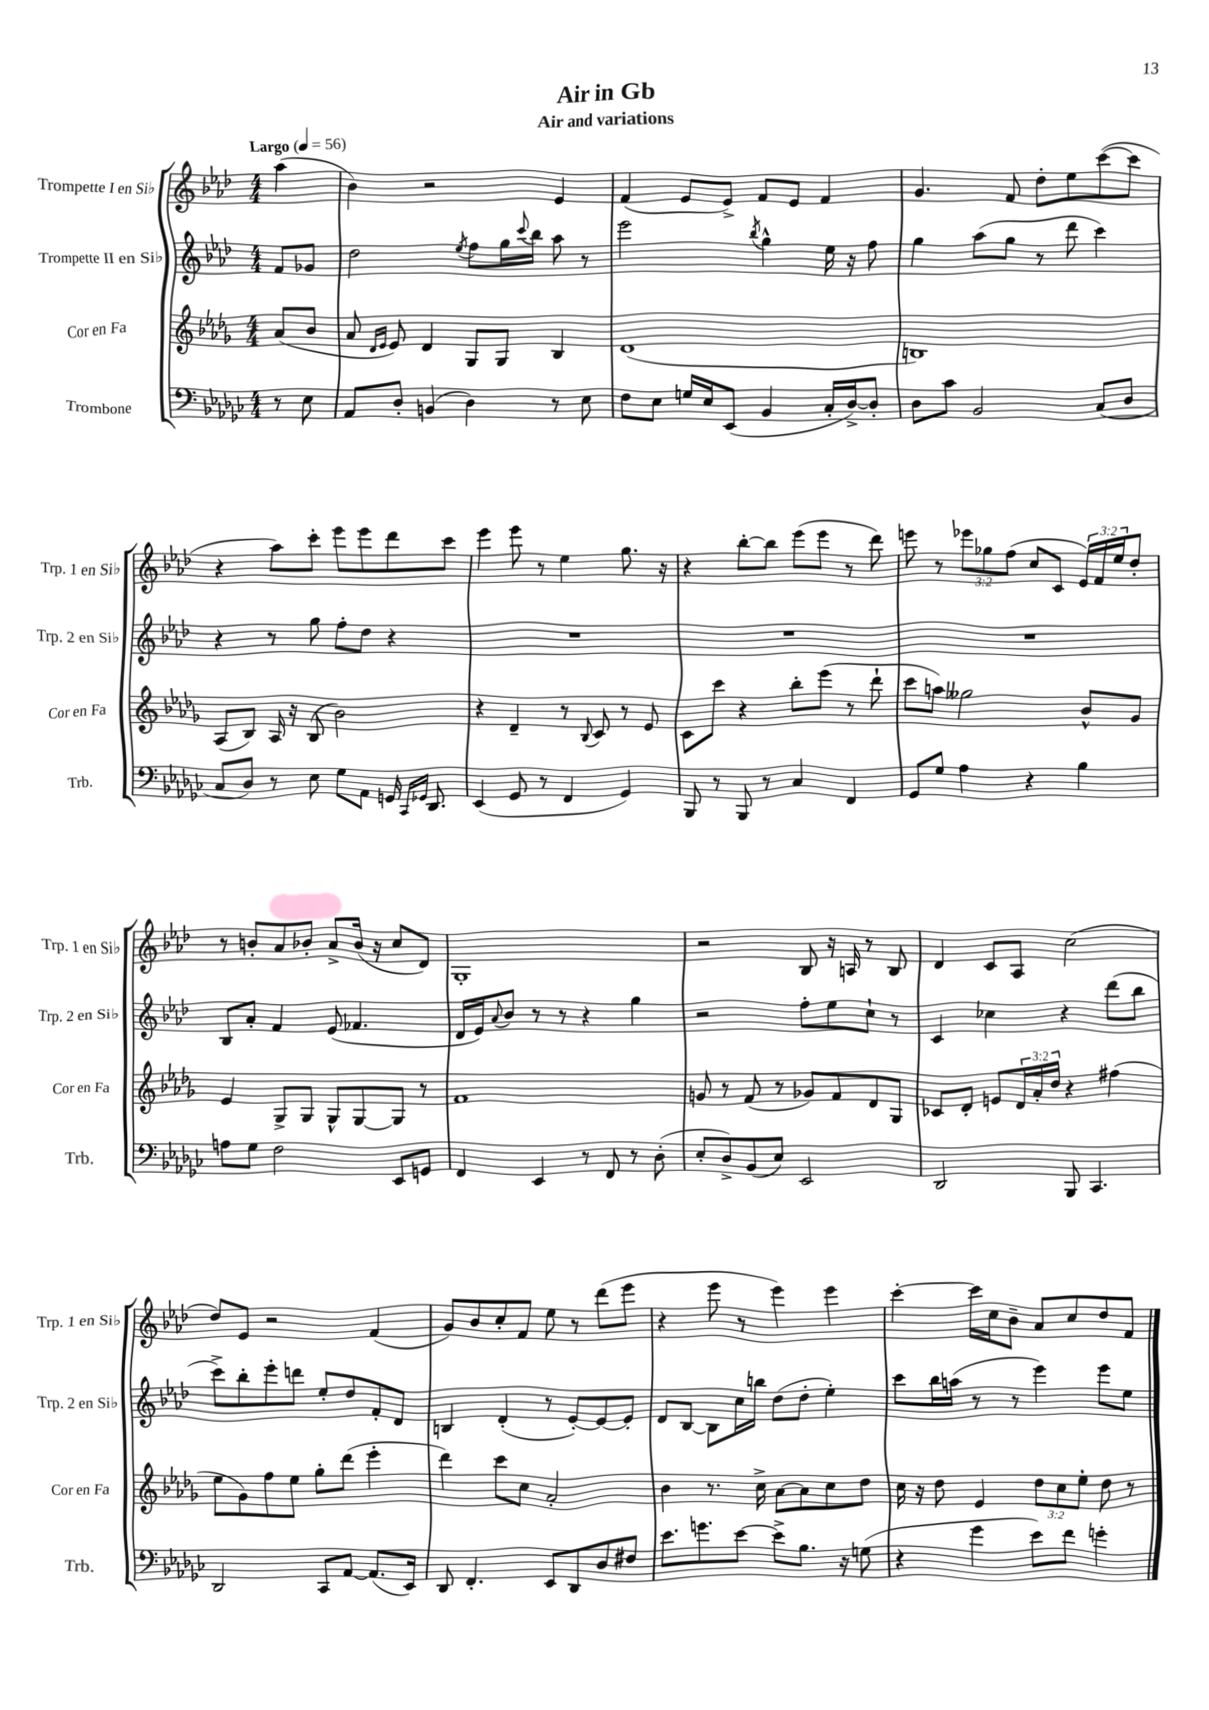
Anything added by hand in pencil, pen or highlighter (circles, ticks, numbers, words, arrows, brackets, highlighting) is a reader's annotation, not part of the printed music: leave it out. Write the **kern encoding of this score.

**kern	**kern	**kern	**kern
*staff4	*staff3	*staff2	*staff1
*clefF4	*clefG2	*clefG2	*clefG2
*k[b-e-a-d-g-c-]	*k[b-e-a-d-g-]	*k[b-e-a-d-]	*k[b-e-a-d-]
*M4/4	*M4/4	*M4/4	*M4/4
*MM56	*MM56	*MM56	*MM56
8r	(8a-	8f	(4aa-
8E-	8b-	8g-	.
=	=	=	=
8AA-	8a-	2dd-	4b-)
.	16qqd-	.	.
.	16qqe-	.	.
8D-'	8e-)	.	.
(4BB	4d-	.	2r
.	.	8qee-	.
4D-)	8G-	8ff	.
.	8G-	16gg	.
.	.	8qqccc	.
.	.	16bb-	.
8r	4B-	8aa-	4e-
8E-	.	8r	.
=	=	=	=
8F	(1d-	2eee-	(4f
8E-	.	.	.
16G	.	.	8e-
16E-	.	.	.
(8EE-	.	.	8e-^)
.	.	8qbb-	.
4BB-	.	4gg^^	8f
.	.	.	8e-
16C-'	.	16ee-	4f
[16D-^)	.	16r	.
8D-']	.	8ff	.
=	=	=	=
8D-	1B)	4gg	4.g
8c-	.	.	.
2BB-	.	(8aa-	.
.	.	8gg	8f
.	.	8r	8dd-'
.	.	8ddd-	8ee-
(8C-	.	4ccc)	([8ccc
8D-	.	.	8ccc]
=	=	=	=
8C-	(8A-	4r	4r
8D-)	8B-)	.	.
8r	16A-	8r	8aa-)
.	16r	.	.
8E-	(8B-	8gg	8ccc'
8G-	2b-)	8ff'	8eee-
8AA-	.	8dd-	8eee-
16GG	.	4r	8ddd-
16qqCC-	.	.	.
16qqGG-	.	.	.
8.DD-	.	.	.
.	.	.	8ccc
=	=	=	=
(4EE-	4r	1r	4eee-
8GG-	4d-~	.	8eee-
8r	.	.	8r
4FF	8r	.	4ee-
.	8qqB-	.	.
.	8c	.	.
4GG-)	8r	.	8.gg
.	8e-	.	.
.	.	.	16r
=	=	=	=
8BBB-	8c	1r	4r
8r	8ccc	.	.
8BBB-	4r	.	[8bb-'
8r	.	.	8bb-]
4C-	8bb-'	.	(8eee-
.	(8eee-	.	8eee-
4FF	8r	.	8r
.	8ddd-`	.	8ddd-)
=	=	=	=
8GG-	8ccc	1r	8eee
8G-	8aa)	.	8r
4A-	2gg--	.	12eee-
.	.	.	12gg-
.	.	.	(12ff
4r	.	.	8cc
.	.	.	8c
4B-	8b-^^	.	24e-)
.	.	.	24f
.	.	.	24ee-
.	8g-	.	8dd-'
=	=	=	=
8A	4e-	8B-	8r
8G-	.	8a-'	8b'
2F	8G-^	4f	8a-
.	8G-	.	8b-'
.	8G-^^	(8e-	8a-^
.	[8G-	4.f-	(16b-
.	.	.	16r
8EE-	8G-]	.	8cc
8GG	8r	.	8d-)
=	=	=	=
4FF	1f	16d-	1G'
.	.	16e-)	.
.	.	8qqa-	.
.	.	8b-	.
4EE-	.	8r	.
.	.	8r	.
8r	.	4r	.
8FF	.	.	.
8r	.	4gg	.
(8D-'	.	.	.
=	=	=	=
8E-'	8g	2r	2r
8D-^)	8r	.	.
(8BB-	(8f	.	.
8E-)	8r	.	.
2EE-	8g-)	8ff'	8B-
.	8f	8ee-	16r
.	.	.	16A
.	8d-	8cc`	8r
.	8G-	8r	8B-
=	=	=	=
2DD-	8c-	4c	4d-
.	8d-'	.	.
.	8e	4cc-	8c
.	24d-	.	8A-
.	24a-'	.	.
.	24dd-	.	.
8BBB-	4r	4r	(2cc
4.CC-	.	.	.
.	(4ff#	(8ddd-	.
.	.	8bb-	.
=	=	=	=
2DD-	8ee-	8ccc^)	8dd-)
.	8g-)	8bb-'	8e-
.	8ff	8eee-'	2r
.	8ee-	8ddd	.
8CC-	8gg-'	8ee-'	.
[8AA-	(8ddd-	8dd-	.
(8.AA-]	4eee-'	8f'	(4f
.	.	8d-	.
16EE-)	.	.	.
=	=	=	=
8DD-	4ddd-)	4B	8g)
4.FF'	.	.	8b-
.	8ccc	(4d-'	8cc'
.	8cc	.	8f
8EE-	2a-'	8r	8ee-
8DD-	.	[8e-')	8r
8D-	.	8e-_	(8ddd-
8F#	.	8e-']	8eee-
=	=	=	=
8.e-	4b-	8d-	4r
.	.	[8B-	.
8.g	.	.	.
.	8.r	8B-]	8eee-
[8e-	.	16cc	8r
.	16cc^	16bb	.
8e-^]	[8a-	(8dd-	4eee-)
8.B-	8a-]	8dd-'	.
.	8cc	4ee-')	4eee-
16r	.	.	.
(8G	8dd-	.	.
=	=	=	=
4r	16cc	8ccc	[4ccc'
.	16r	.	.
.	8dd-	16bb-	.
.	.	(16aa	.
4g-	4e-	8r	16ccc]
.	.	.	16cc
.	.	8r	8b-~
8e-)	12dd-	4eee-)	8a-
.	12cc	.	.
8f	.	.	8cc
.	12ee-'	.	.
4g'	8dd-	8eee-	8dd-
.	8r	8ee-	8f
==	==	==	==
*-	*-	*-	*-
